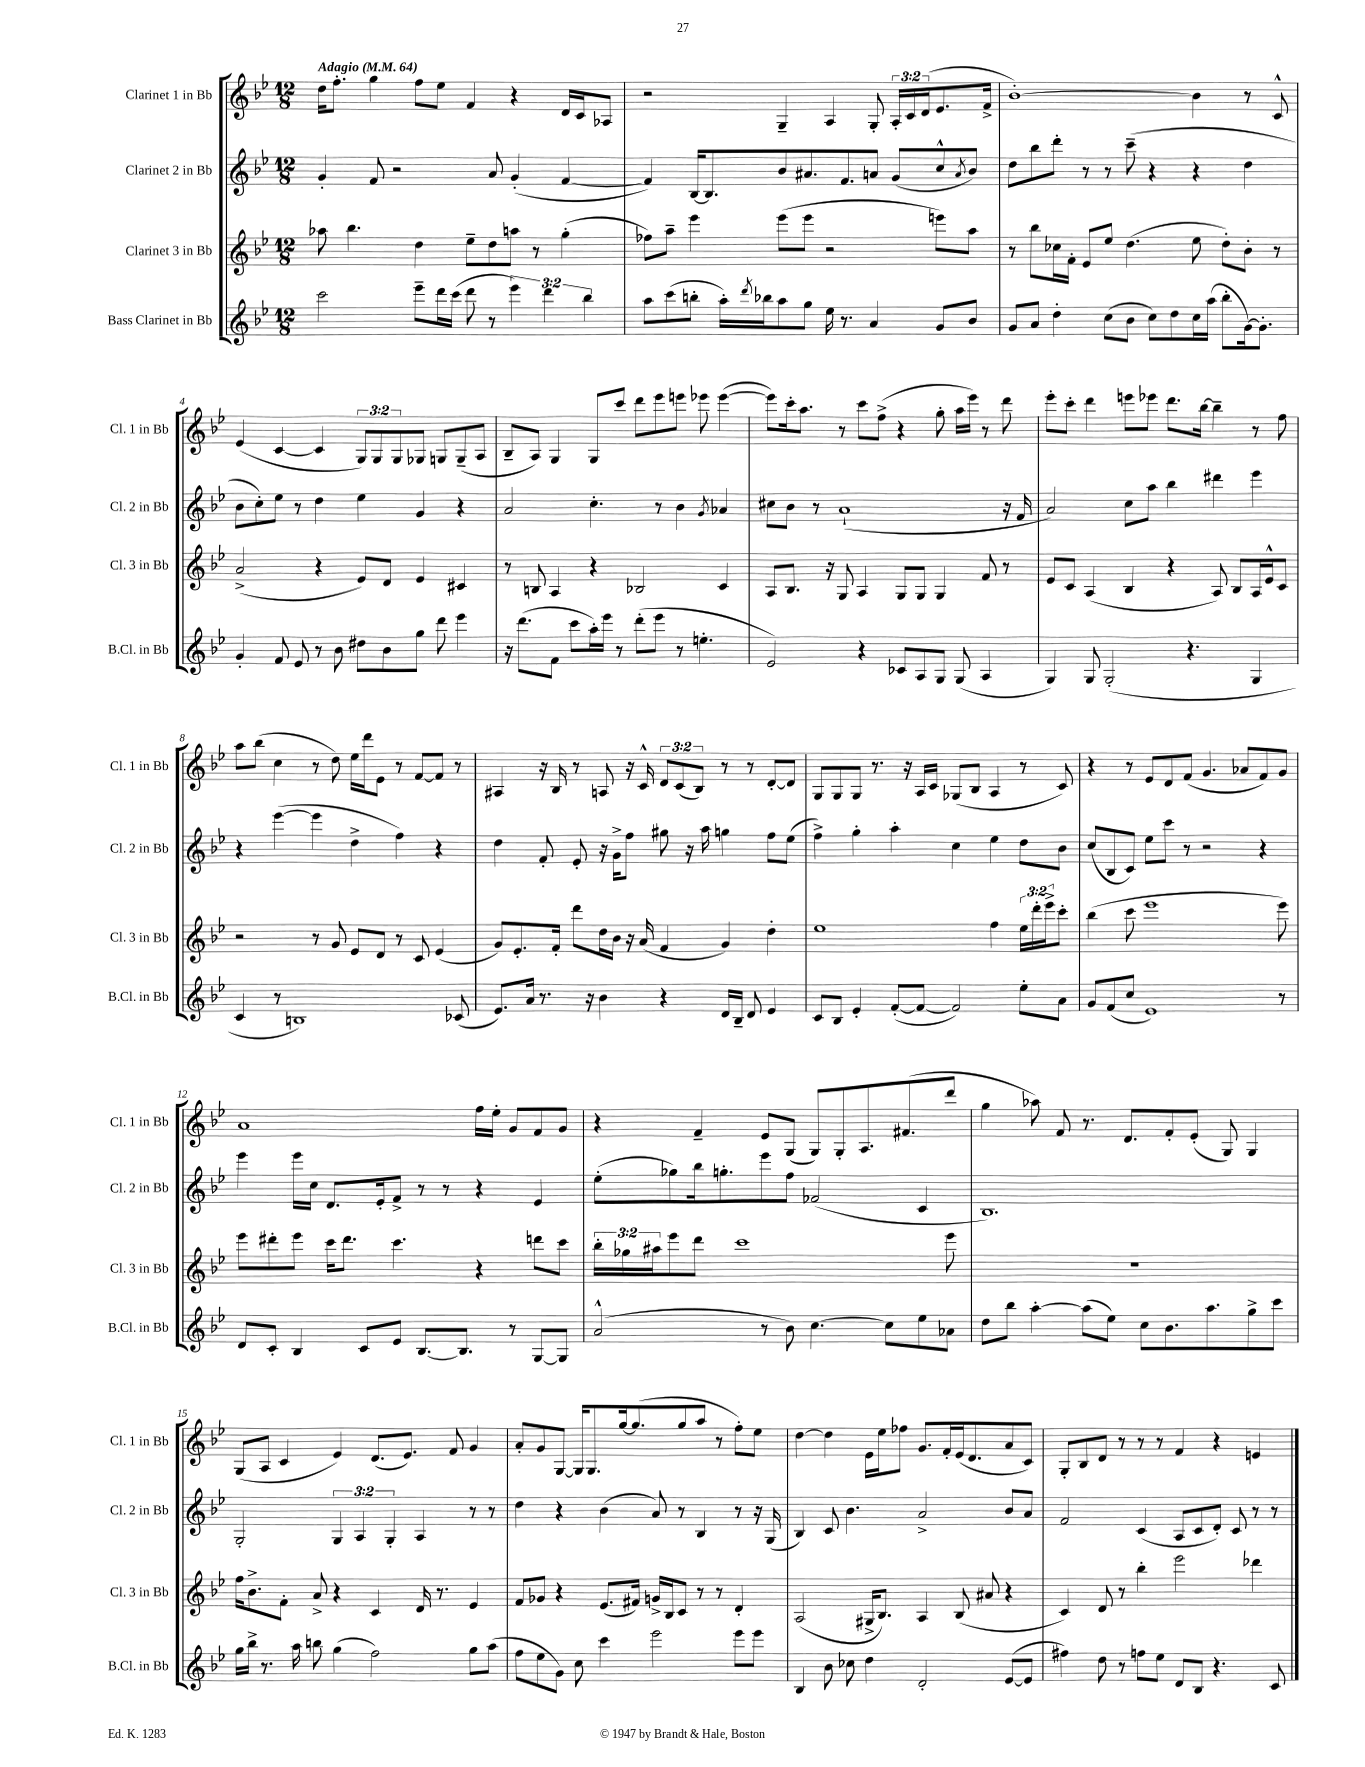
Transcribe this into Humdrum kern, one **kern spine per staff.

**kern	**kern	**kern	**kern
*staff4	*staff3	*staff2	*staff1
*clefG2	*clefG2	*clefG2	*clefG2
*k[b-e-]	*k[b-e-]	*k[b-e-]	*k[b-e-]
*M12/8	*M12/8	*M12/8	*M12/8
*MM64	*MM64	*MM64	*MM64
2ccc	8aa-	4g'	16dd
.	.	.	8.ff'
.	4.bb-	.	.
.	.	8f	4gg
.	.	2r	.
8eee-~	4dd	.	8ff
16ddd	.	.	8ee-
(16ccc	.	.	.
8ddd	8ee-~	.	4f
8r	8dd	8a	.
6eee-)	8aa	(4g'	4r
.	8r	.	.
6ddd	.	.	.
.	(4gg'	[4f	16d
.	.	.	16c
6bb-	.	.	.
.	.	.	8A-
=	=	=	=
8aa	8ff-)	4f])	2r
(8ccc	8aa~	.	.
8bb'	4eee-	[16B-	.
.	.	8.B-]	.
16aa')	.	.	.
8qddd	.	.	.
16bb-	.	.	.
8aa	(8eee-	8b-	4G~
8gg	8eee-	8.a#	.
16ee-	2r	.	4A
8.r	.	8.f	.
4a	.	8a	8G'
.	.	(8g	24A'
.	.	.	24c
.	.	.	(24d
8g	8eee)	8cc^^	8.e-
.	.	8qa	.
8b-	8aa	8b-)	.
.	.	.	16f^
=	=	=	=
8g	8r	8dd	[1b-')
8a	8bb-	8bb-	.
4dd'	16cc-	8ddd'	.
.	16f'	.	.
.	8e-	8r	.
(8cc	8ee-	8r	.
8b-	(4.dd	(8ccc~	.
8cc)	.	4r	.
8dd	.	.	.
16cc	8ee-	4r	4b-]
(16aa	.	.	.
8bb-'	8dd')	.	.
[16g)	8b-'	4dd	8r
8.g']	.	.	.
.	8r	.	8c^^
=	=	=	=
4g'	(2a^	8b-	(4e-
.	.	8cc')	.
8f	.	8ee-	[4c
8e-	.	8r	.
8r	4r	4dd	4c]
8b-	.	.	.
8dd#	8e-)	4ee-	12G)
.	.	.	12G
8b-	8d	.	.
.	.	.	12G
8gg	4e-	4g	8G-
8ddd	.	.	8G
4eee-	4c#	4r	(8G~
.	.	.	8A
=	=	=	=
16r	8r	2a	8B-~
(8.ddd	.	.	.
.	8B	.	8A)
8f	4A	.	4G
8ccc	.	.	.
16aa')	4r	4.cc'	8G
16eee-	.	.	.
8r	.	.	8ccc
(8ddd'	2B-	.	8ddd
8eee-	.	8r	8eee-
8r	.	4b-	8eee
4.ee'	.	.	8eee-
.	.	8qg	.
.	4c	4a-	([4eee-
=	=	=	=
2e-)	8A	8cc#	8eee-])
.	8.B-	8b-	16ccc'
.	.	.	8.aa
.	.	8r	.
.	16r	.	.
.	8G	(1a`	8r
4r	4A	.	8ccc
.	.	.	(8ff^
8c-	8G	.	4r
8A	8G	.	.
8G	4G	.	8gg'
(8G	.	.	16aa
.	.	.	16eee-)
4A	8f	.	8r
.	8r	16r	8ddd
.	.	16f	.
=	=	=	=
4G)	8e-	2a)	8eee-'
.	8c	.	8ccc'
8G	(4A	.	4ddd
(2G'	.	.	.
.	4B-	8cc	8eee
.	.	8aa	8eee-
.	4r	4bb-	8.ddd
4.r	.	.	.
.	.	.	[16bb-
.	8A)	4ddd#	4bb-~]
.	8B-	.	.
4G	16A	4eee-	8r
.	16e-^^	.	.
.	8c	.	8ff
=	=	=	=
4c	2r	4r	8aa
.	.	.	(8bb-
8r	.	([4eee-	4cc
1B)	.	.	.
.	8r	4eee-]	8r
.	8g	.	8dd)
.	8e-	4dd^	16ee-
.	.	.	16ddd
.	8d	.	8e-
.	8r	4ff)	8r
.	8c	.	[8f
.	(4e-	4r	8f]
(8c-	.	.	8r
=	=	=	=
8.e-)	8g)	4dd	4A#
.	8.e-'	.	.
16a	.	.	.
8.r	.	8f'	16r
.	16f'	.	16B-
.	8ddd	8e-'	8r
16r	.	.	.
4b-	16dd	16r	8A
.	16b-	16g^	.
.	16r	8ff	16r
.	(16a	.	16c^^
4r	4f	8gg#	12d
.	.	.	(12c
.	.	16r	.
.	.	.	12B-)
.	.	16aa	.
16d	4g)	4gg	8r
16B-~	.	.	.
8d	.	.	8r
4e-	4dd'	8ff	[8d'
.	.	(8ee-	8d]
=	=	=	=
8c	1ee-	4ff^)	8G
8B-	.	.	8G
4e-'	.	4gg'	8G
.	.	.	8.r
([8f'	.	4aa'	.
.	.	.	16r
8f_	.	.	16A
.	.	.	16c
2f])	.	4cc	(8G-
.	.	.	8B-
.	4ff	4ee-	4A
8ee-'	24ee-	8dd	8r
.	24ddd'	.	.
.	24eee-^	.	.
8a	8ccc'	8b-	8c)
=	=	=	=
8g	(4bb-	(8cc	4r
(8f	.	8B-	.
8cc	8ccc	8c)	8r
1e-)	1eee-	8ee-	8e-
.	.	8ccc	8d
.	.	8r	(8f
.	.	2r	4.g
.	.	.	8a-
.	.	4r	8f)
8r	8eee-)	.	8g
=	=	=	=
8d	8eee-	4eee-	1a
8c'	8ddd#'	.	.
4B-	8eee-	16eee-	.
.	.	16cc	.
.	16ccc	8.d	.
.	8.ddd#	.	.
8c	.	.	.
.	.	16e-'	.
8e-	4.ccc	8f^	.
[8.B-	.	8r	.
.	.	8r	.
8.B-]	.	.	.
.	4r	4r	16ff
.	.	.	16ee-'
8r	.	.	8g
[8G	8ddd	4e-	8f
8G]	8ccc	.	8g
=	=	=	=
(2a^^	24bb-'	(8ee-'	4r
.	24gg-	.	.
.	24aa#	.	.
.	8eee-	8gg-)	.
.	8ddd	16bb-	4f~
.	.	8.gg'	.
.	1ccc	.	.
8r	.	8eee-	8e-
8b-)	.	8ff	(8G
[4.cc	.	(2f-	8G)
.	.	.	8G'
.	.	.	8.A
8cc]	.	.	.
.	.	.	(8.f#
8ee-	.	4c	.
8a-	8eee-	.	8ddd
=	=	=	=
8dd	1.r	1.B-)	4gg
8bb-	.	.	.
[4aa'	.	.	8aa-)
.	.	.	8f
(8aa]	.	.	8.r
8ee-)	.	.	.
.	.	.	8.d
8cc	.	.	.
8.b-	.	.	8f'
.	.	.	(8e-'
8.aa	.	.	.
.	.	.	8G)
8gg^	.	.	4G
8ccc	.	.	.
=	=	=	=
16gg	16ff	2G'	(8G
16bb-^	8.b-^	.	.
8.r	.	.	8A
.	8f'	.	4c
16aa	.	.	.
8bb	8a^	.	.
(4gg	4r	6G	4e-)
.	.	6A	.
2ff)	4c	.	(8.d
.	.	6G'	.
.	.	.	8.e-)
.	16d	4A	.
.	8.r	.	.
.	.	.	8f
8gg	4e-	8r	4g
(8aa	.	8r	.
=	=	=	=
8ff	8f	4dd	8a'
8ee-	8g-	.	8g
8g)	4r	4r	[8G
8cc	.	.	16G]
.	.	.	8.G
4ccc	(8.e-	(4b-	.
.	.	.	[16gg
.	16f#)	.	(8.gg]
2eee-	16g^	8a)	.
.	16B-	.	.
.	8c	8r	8gg
.	8r	4B-	8aa
.	8r	.	8r
8eee-	4d'	8r	8ff')
8eee-	.	16r	8ee-
.	.	(16G	.
=	=	=	=
4B-	(2A	4B-)	[4dd
8b-	.	8c	4dd]
8cc-	.	4.b-	.
4dd	16G#^	.	16e-
.	8.B-)	.	16ee-
.	.	.	8ff-
2d'	4A	2a^	8.g
.	.	.	16f'
.	(8B-	.	(16e-
.	.	.	8.d
.	8a#	.	.
([8e-	4r	8b-	8a
8e-]	.	8a	8c)
=	=	=	=
4ff#)	4c)	2f	8G'
.	.	.	8B-
8dd	8d	.	8d
8r	8r	.	8r
8ff	4bb-'	(4c	8r
8ee-	.	.	8r
8d	2eee-	8A	4f
8B-	.	8c	.
4.r	.	8d')	4r
.	.	8c	.
.	4ddd-	8r	4e
8c	.	8r	.
==	==	==	==
*-	*-	*-	*-
